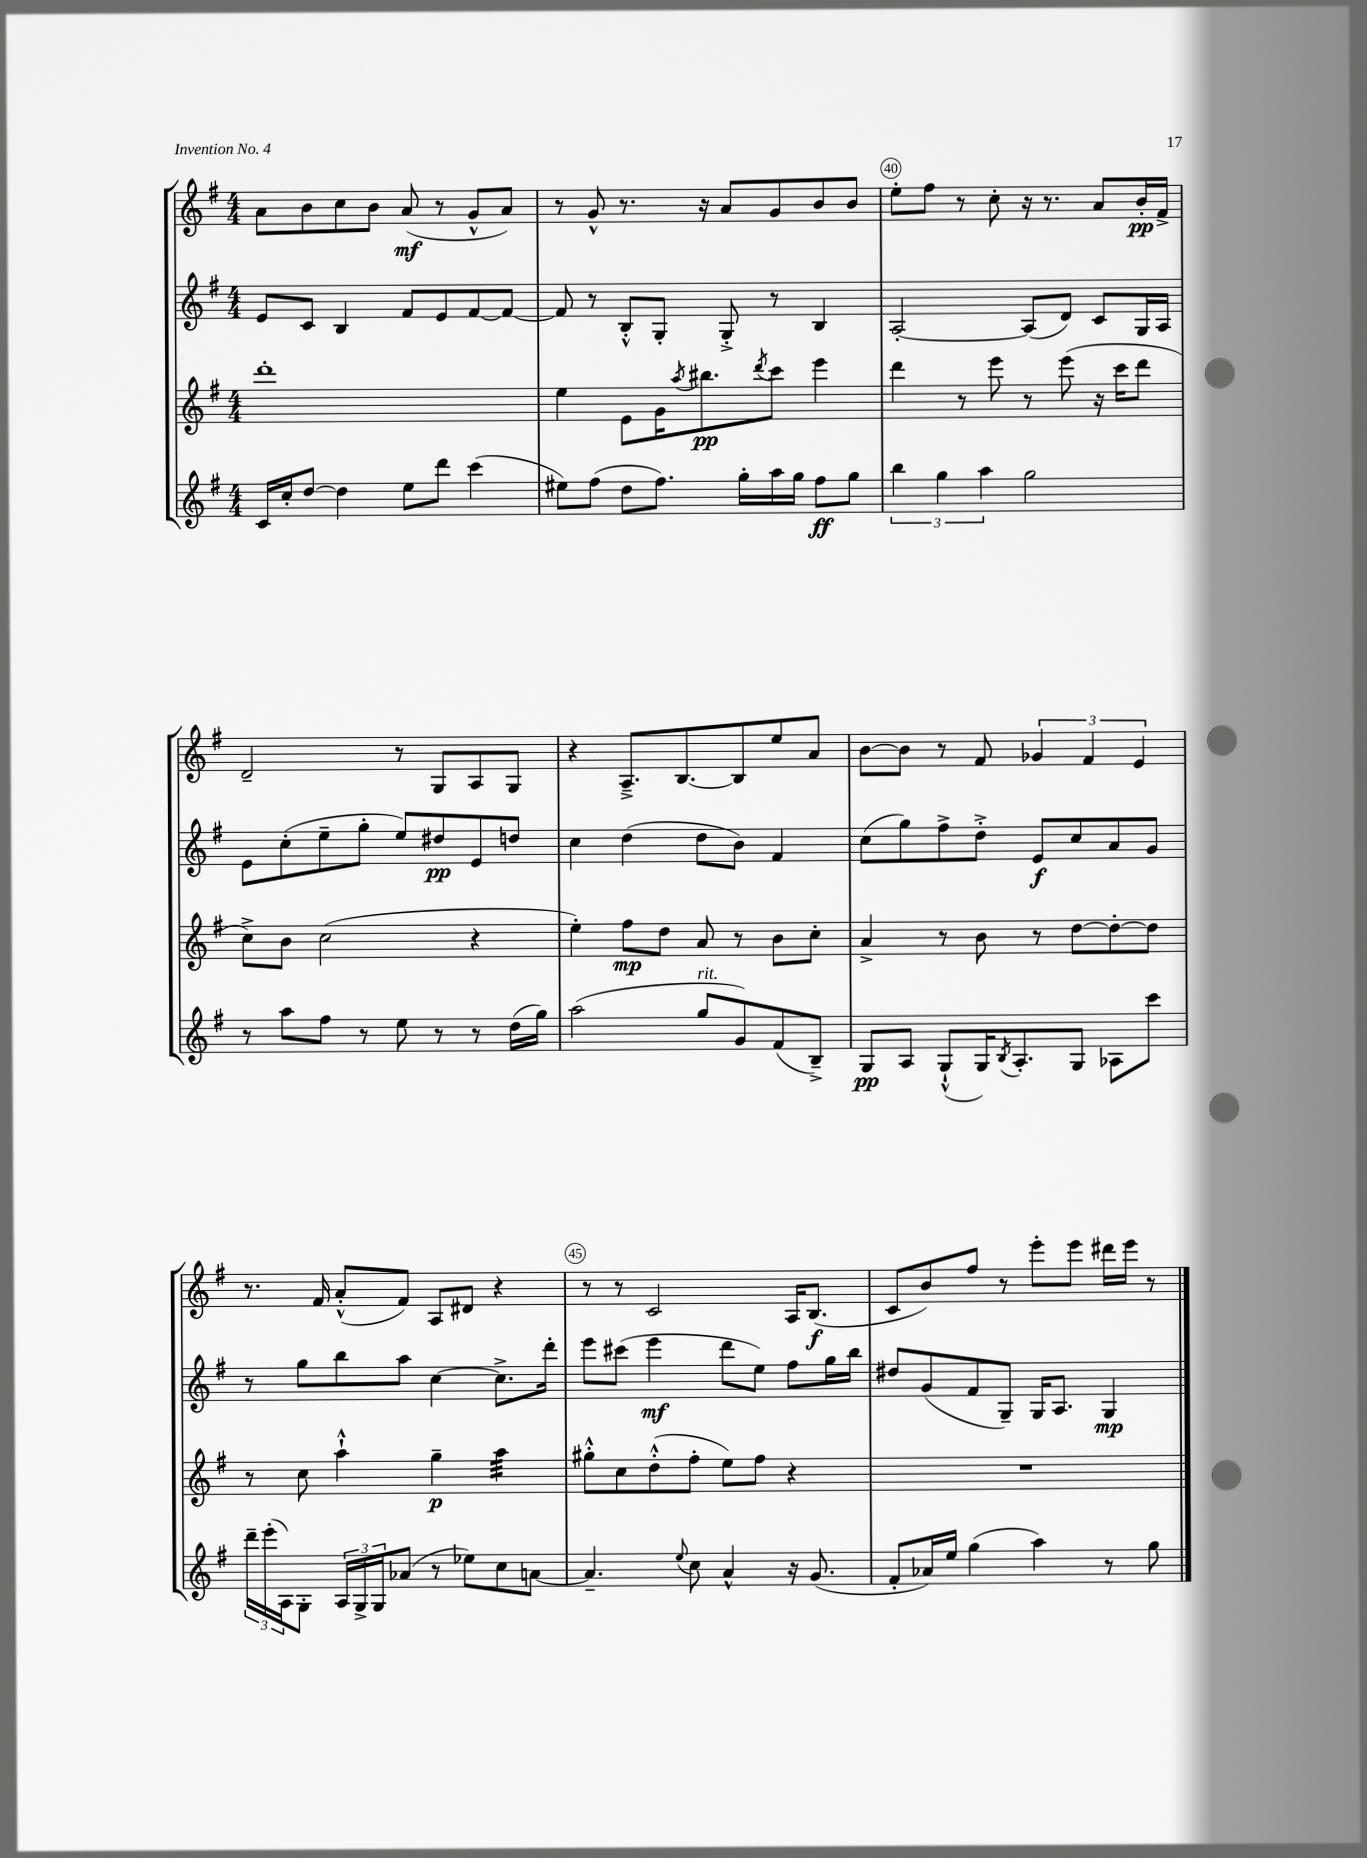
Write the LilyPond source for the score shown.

<<
\new StaffGroup <<
\new Staff = "s0" {
    \clef treble \key g \major \numericTimeSignature \time 4/4
    a'8 b'8 c''8 b'8 a'8\mf( r8 g'8-^ a'8) |
    r8 g'8-^ r8. r16 a'8 g'8 b'8 b'8 |
    e''8-. fis''8 r8 c''8-. r16 r8. a'8 b'16-.\pp fis'16-> |
    d'2-- r8 g8 a8 g8 |
    r4 a8.---> b8.~ b8 e''8 a'8 |
    b'8~ b'8 r8 fis'8 \tuplet 3/2 { ges'4 fis'4 e'4 } |
    r8. fis'16 a'8-.-^( fis'8) a8 dis'8 r4 |
    r8 r8 c'2 a16 b8.\f( |
    c'8 b'8) fis''8 r8 e'''8-. e'''8 dis'''16 e'''16 r8 \bar "|." |
}
\new Staff = "s1" {
    \clef treble \key g \major \numericTimeSignature \time 4/4
    e'8 c'8 b4 fis'8 e'8 fis'8~ fis'8~ |
    fis'8 r8 b8-.-^ g8-. g8-.-> r8 b4 |
    a2~-. a8( d'8) c'8 g16 a16 |
    e'8 c''8-.( e''8-- g''8-. e''8) dis''8\pp e'8 d''8 |
    c''4 d''4( d''8 b'8) fis'4 |
    c''8( g''8) fis''8-> d''8-.-> e'8\f c''8 a'8 g'8 |
    r8 g''8 b''8 a''8 c''4~ c''8.-> d'''16-. |
    e'''8 cis'''8( e'''4\mf d'''8 e''8) fis''8 g''16 b''16 |
    dis''8 g'8( fis'8 g8--) g16 a8. g4\mp \bar "|." |
}
\new Staff = "s2" {
    \clef treble \key g \major \numericTimeSignature \time 4/4
    d'''1-. |
    e''4 e'8 g'16 \acciaccatura { a''8 } bis''8.\pp \acciaccatura { d'''8 } c'''8 e'''4 |
    d'''4 r8 e'''8 r8 e'''8( r16 c'''16 d'''8 |
    c''8->) b'8 c''2( r4 |
    e''4-.) fis''8\mp d''8 a'8 r8 b'8 c''8-. |
    a'4-> r8 b'8 r8 d''8~ d''8~-. d''8 |
    r8 c''8 a''4-!-^ g''4--\p a''4:32 |
    gis''8-.-^ c''8 d''8-.-^( fis''8-. e''8) fis''8 r4 |
    R1 \bar "|." |
}
\new Staff = "s3" {
    \clef treble \key g \major \numericTimeSignature \time 4/4
    c'16 c''16-. d''8~ d''4 e''8 d'''8 c'''4( |
    eis''8) fis''8( d''8 fis''8.) g''16-. a''16 g''16 fis''8\ff g''8 |
    \tuplet 3/2 { b''4 g''4 a''4 } g''2 |
    r8 a''8 fis''8 r8 e''8 r8 r8 d''16( g''16) |
    a''2( g''8^\markup { \italic "rit." } g'8) fis'8( b8--->) |
    g8\pp a8 g8-!-^( g16) \acciaccatura { b8 } a8.-. g8 aes8 c'''8 |
    \tuplet 3/2 { d'''16-- e'''16-.( a16) } g8-. \tuplet 3/2 { a16 g16-> g16 } aes'8( r8 ees''8) c''8 a'8~ |
    a'4.-- \appoggiatura { e''8 } c''8 a'4-^ r16 g'8.( |
    fis'8-. aes'16) e''16 g''4( a''4) r8 g''8 \bar "|." |
}
>>
>>
\layout { \context { \Score currentBarNumber = #38 \override BarNumber.break-visibility = ##(#f #t #t) barNumberVisibility = #(every-nth-bar-number-visible 5) \override BarNumber.stencil = #(make-stencil-circler 0.1 0.3 ly:text-interface::print) } }
